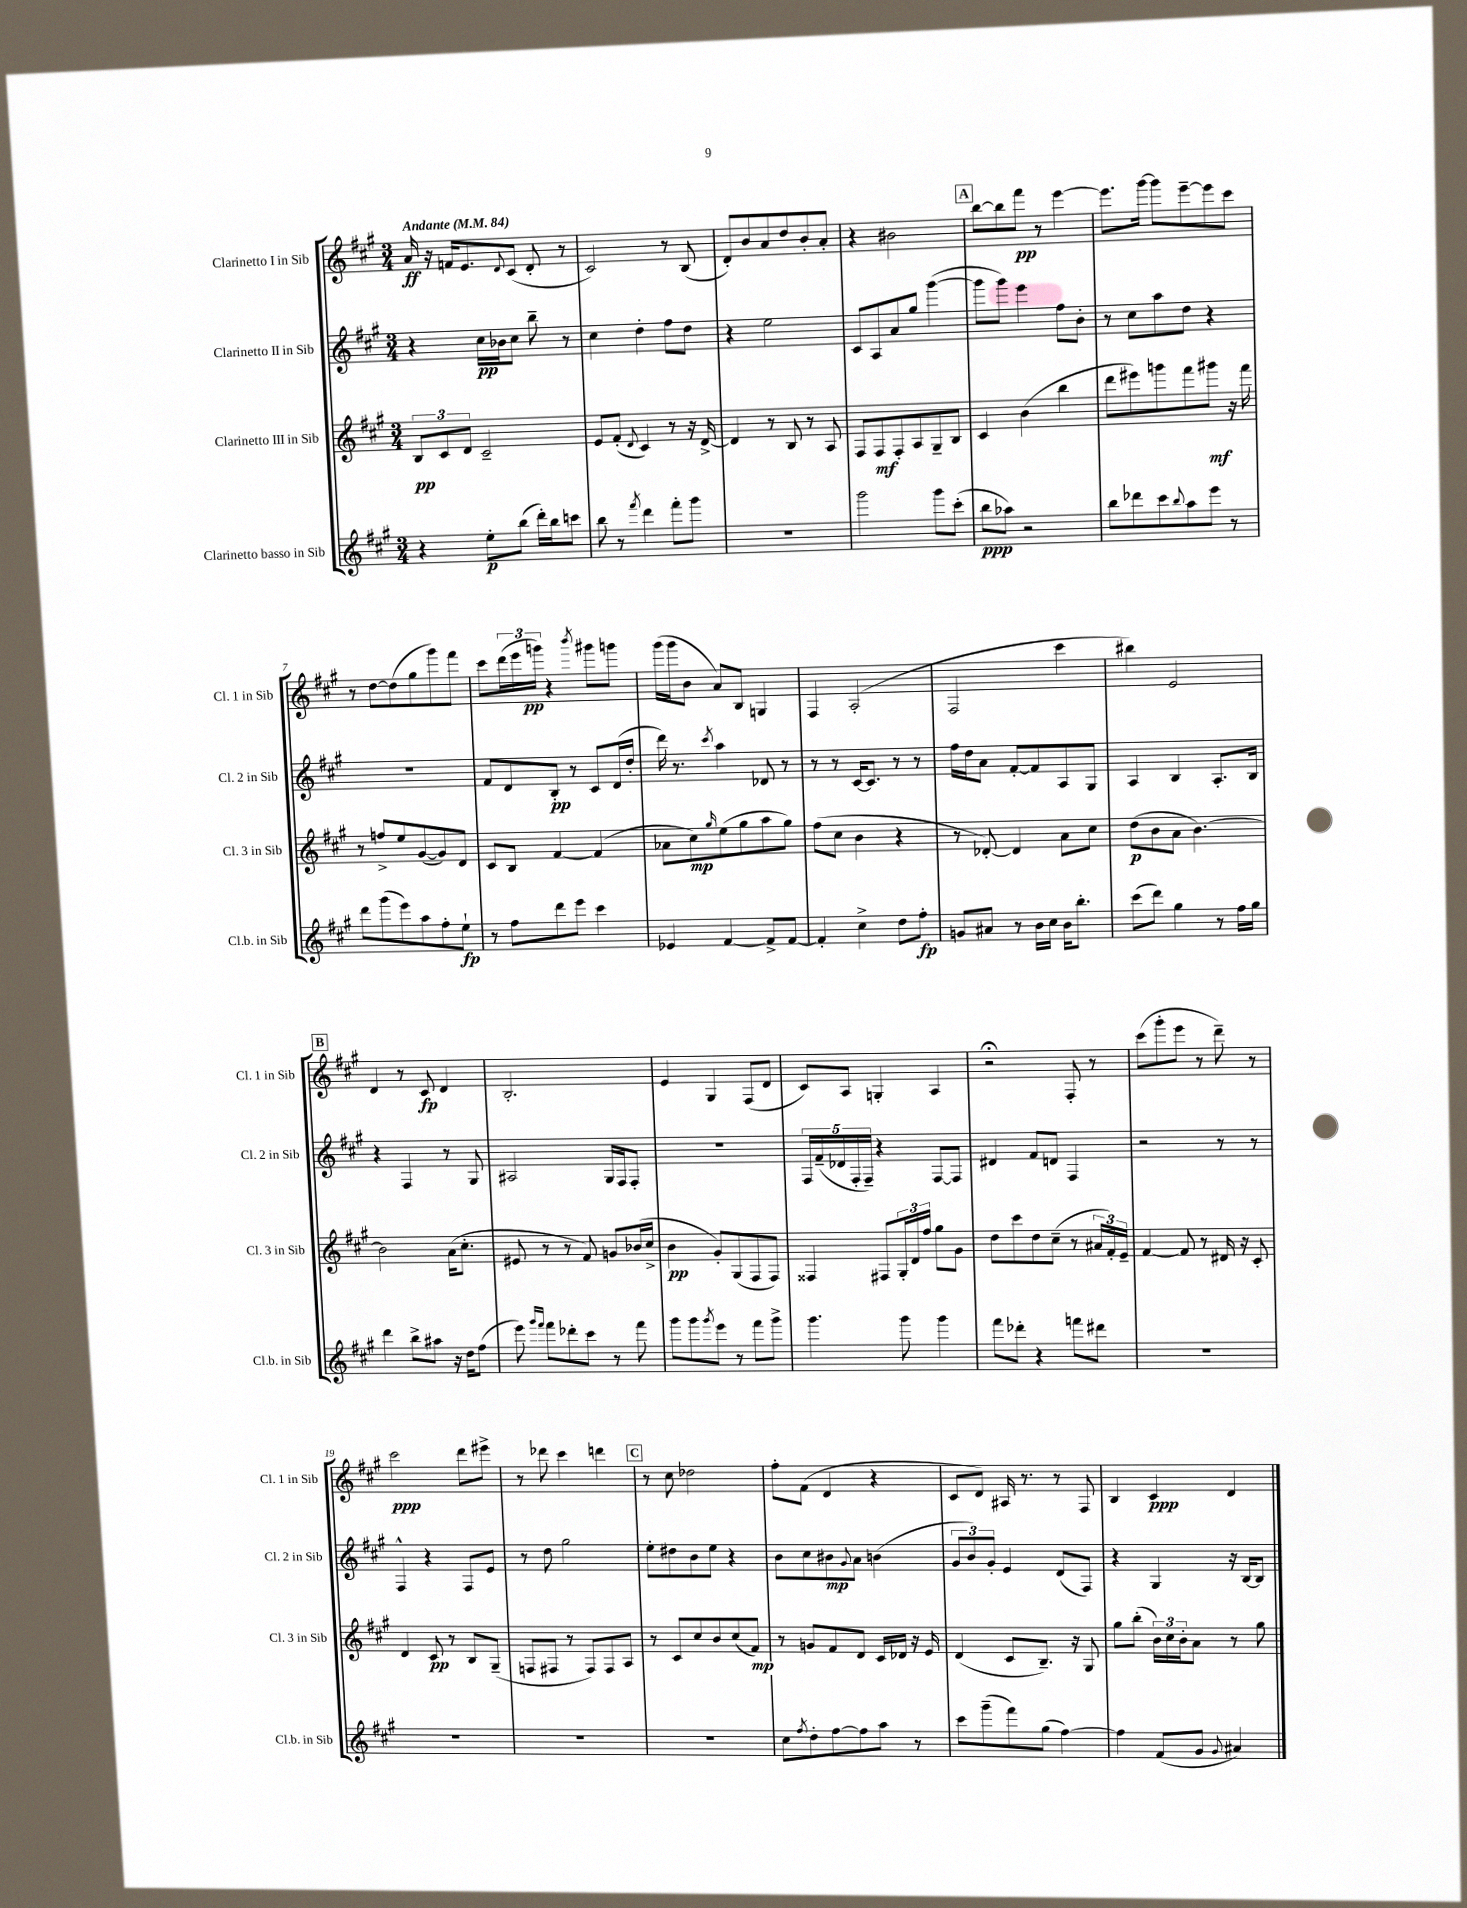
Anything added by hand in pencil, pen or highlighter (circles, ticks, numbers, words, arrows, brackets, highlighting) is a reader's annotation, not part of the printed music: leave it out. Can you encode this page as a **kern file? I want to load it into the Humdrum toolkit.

**kern	**kern	**kern	**kern
*staff4	*staff3	*staff2	*staff1
*clefG2	*clefG2	*clefG2	*clefG2
*k[f#c#g#]	*k[f#c#g#]	*k[f#c#g#]	*k[f#c#g#]
*M3/4	*M3/4	*M3/4	*M3/4
*MM84	*MM84	*MM84	*MM84
4r	12B	4r	16a
.	.	.	16r
.	12c#	.	.
.	.	.	16f
.	12d	.	.
.	.	.	8.e
8ee'	2c#~	16cc#	.
.	.	16b-	.
.	.	.	8qqd
(8bb	.	8cc#	(8c#
16ddd')	.	8bb~	8d'
16bb	.	.	.
8ccc	.	8r	8r
=	=	=	=
8bb	8e	4cc#	2c#)
8r	(8f#'	.	.
8qfff#	8qqd	.	.
4ddd	4c#)	4dd'	.
8fff#'	8r	8ff#	8r
8ggg#	16r	8dd	(8B
.	[16d^	.	.
=	=	=	=
2.r	4d]	4r	8d')
.	.	.	8b
.	8r	2ee	8a
.	8B	.	8dd
.	8r	.	8b'
.	8A	.	8a'
=	=	=	=
2ggg#	8F#	8c#	4r
.	8F#	8A	.
.	8F#'	8a	2b#
.	8A	8gg#	.
8ggg#	8G#~	([4ggg#	.
(8ccc#'	8B	.	.
=	=	=	=
8bb	4c#	8ggg#]	[8bb
8aa-)	.	8ggg#)	8bb]
2r	(4b	4eee	8fff#
.	.	.	8r
.	4bb	8ff#	[4eee
.	.	8b'	.
=	=	=	=
8bb	8ddd	8r	8.eee]
8ddd-	8eee#)	8cc#	.
.	.	.	[16ggg#
8ccc#	8ggg	8aa	8ggg#]
8qqbb	.	.	.
8aa	8fff#	8dd	[8eee~
8eee	8ggg#	4r	8eee]
8r	16r	.	8ccc#
.	16fff#	.	.
=	=	=	=
8ddd	8r	2.r	8r
(8ggg#	8ff^	.	[8dd
8eee)	8ee	.	(8dd]
8aa	([8g#	.	8gg#
8ff#'	8g#])	.	8ggg#)
8ee`	8d	.	8fff#
=	=	=	=
8r	8c#	8f#	8ccc#
8ff#	8B	8d	(24ddd
.	.	.	24eee
.	.	.	24ggg)
8ddd	[4f#	8B'	4r
8eee	.	8r	.
.	.	.	8qbbb
4ccc#	(4f#]	8c#	8ggg#
.	.	(16d	8ggg
.	.	16dd'	.
=	=	=	=
4e-	8a-	16ddd)	(16ggg#
.	.	8.r	16ggg#
.	8cc#)	.	8b
.	16qqgg#	8qccc#	.
[4f#	(8ee	4aa	8a)
.	8gg#	.	8B
8f#^]	8aa	8d-	4G
[8f#	8gg#)	8r	.
=	=	=	=
4f#']	(8ff#	8r	4F#
.	8cc#	8r	.
4cc#^	4b	[16c#	(2A'
.	.	8.c#]	.
8dd	4r	8r	.
8ff#'	.	8r	.
=	=	=	=
8g	8r	16ff#	2F#
.	.	16dd	.
8a#	[8d-')	8a	.
8r	4d-]	[8f#'	.
16b	.	8f#]	.
16cc#	.	.	.
16b	8a	8A	4ccc#
8.bb'	.	.	.
.	8cc#	8G#	.
=	=	=	=
(8ccc#	(8dd	4A	4bb#)
8ddd)	8b	.	.
4gg#	8a	4B	2e
.	[4.b)	.	.
8r	.	8.A'	.
16ff#	.	.	.
16gg#	.	16B	.
=	=	=	=
4ddd	2b]	4r	4d
8bb^	.	4F#	8r
8aa#	.	.	8c#
16r	(16a	8r	4d
16dd	8.cc#'	.	.
(8ff#	.	8G#	.
=	=	=	=
8eee)	8e#	2A#	2.B'
16qqggg#	.	.	.
16qqfff#	.	.	.
8fff#	8r	.	.
8ddd-'	8r	.	.
8ccc#	8f#)	.	.
8r	8g	16G#	.
.	.	16F#	.
8fff#	(16b-	8F#'	.
.	16cc#^	.	.
=	=	=	=
8ggg#	4b	2.r	4e
8ggg#	.	.	.
8qggg#	.	.	.
8eee	8g#')	.	4G#
8r	(8G#	.	.
8fff#	8F#	.	(8F#
8ggg#^	8F#)	.	8d
=	=	=	=
4.ggg#	4F##	20F#	8c#)
.	.	(20f#~	.
.	.	20d-	.
.	.	.	8A
.	.	20F#'	.
.	.	20F#~)	.
.	8F#	4r	4G'
8ggg#	24G#'	.	.
.	24d	.	.
.	24ff#	.	.
4ggg#	8gg#	[8F#	4A
.	8g#	8F#]	.
=	=	=	=
8fff#	8dd	4d#	2r;
8ddd-'	8ccc#	.	.
4r	8dd	8f#	.
.	(8cc#~	8d	.
8fff	8r	4F#	8F#'
8ddd#	24a#	.	8r
.	24f#')	.	.
.	24e~	.	.
=	=	=	=
2.r	[4f#	2r	(8ccc#
.	.	.	8ggg#'
.	8f#]	.	8eee
.	8r	.	8r
.	16d#	8r	8ddd~)
.	16r	.	.
.	8c#'	8r	8r
=	=	=	=
2.r	4d	4F#^^	2ccc#
.	8c#	4r	.
.	8r	.	.
.	8B	8F#	8ddd
.	(8G#~	8e	8eee#^
=	=	=	=
2.r	8F	8r	8r
.	8F#	8dd	8ddd-
.	8r	2gg#	4ccc#
.	8F#)	.	.
.	8F#	.	4ddd
.	8A	.	.
=	=	=	=
2.r	8r	8ee'	8r
.	8c#	8dd#	8cc#
.	8cc#	8b	2dd-
.	8b	8ee	.
.	(8cc#	4r	.
.	8f#)	.	.
=	=	=	=
8cc#	8r	8b	8ff#'
8qff#	.	.	.
8dd'	8g	8cc#	(8f#
[8ff#	8f#	8b#	4d
.	.	8qqg#	.
8ff#]	8d	8a	.
8aa	16c#	(4b	4r
.	16d-	.	.
8r	16r	.	.
.	16e	.	.
=	=	=	=
8ccc#	(4d	12g#	8c#
.	.	12b)	.
(8ggg#~	.	.	8d)
.	.	12g#'	.
8fff#)	8c#	4e	16A#
.	.	.	8.r
(8gg#	8.B~)	.	.
[4ff#)	.	(8d	8r
.	16r	.	.
.	8G#	8F#)	8F#
=	=	=	=
4ff#]	8gg#	4r	4B
.	(8bb'	.	.
(8f#	24b)	4G#	4c#
.	24cc#	.	.
.	24b'	.	.
8g#	8a	.	.
8qqg#	.	.	.
4a#)	8r	16r	4d
.	.	[16B	.
.	8gg#	8B]	.
==	==	==	==
*-	*-	*-	*-
